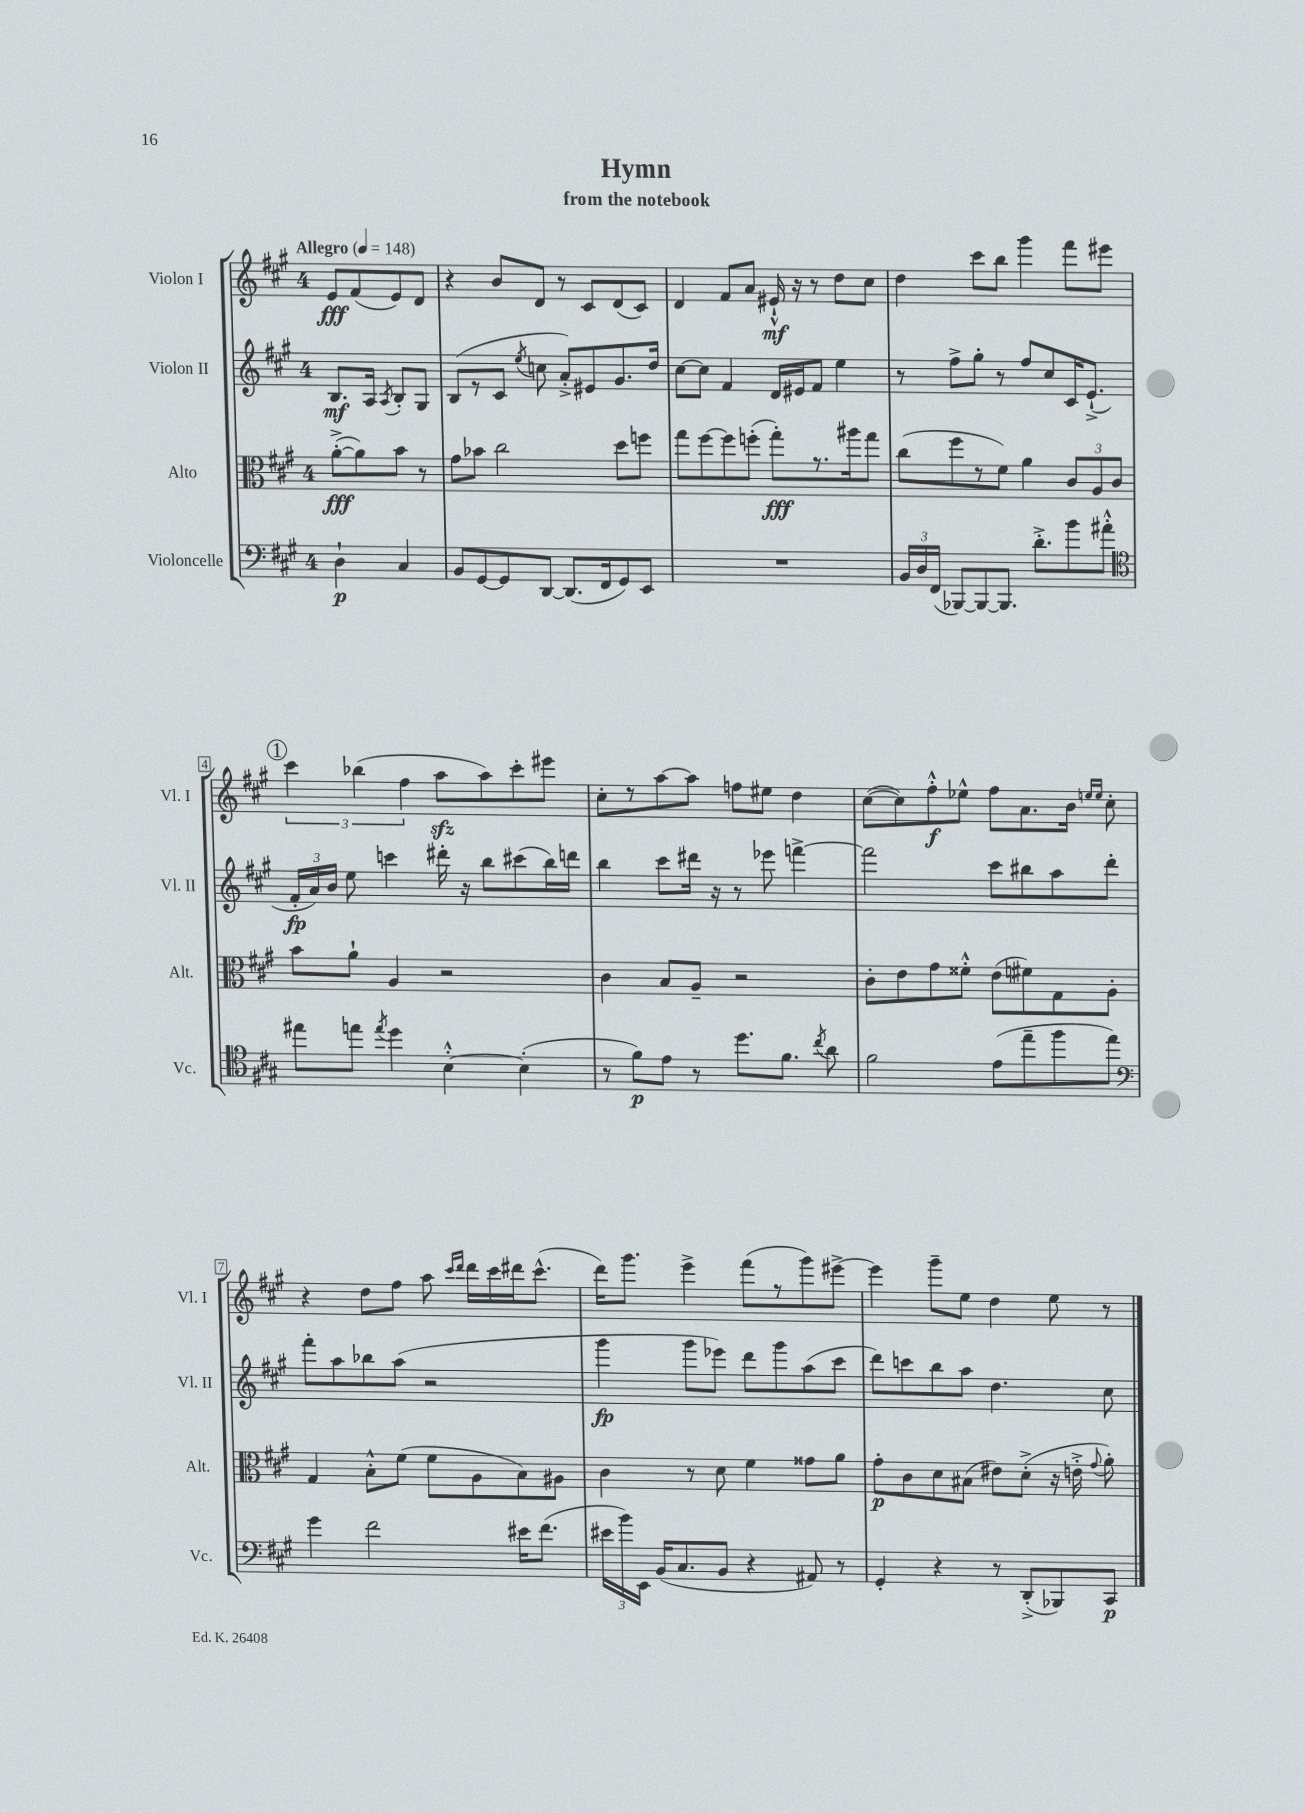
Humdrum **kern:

**kern	**kern	**kern	**kern
*staff4	*staff3	*staff2	*staff1
*clefF4	*clefC3	*clefG2	*clefG2
*k[f#c#g#]	*k[f#c#g#]	*k[f#c#g#]	*k[f#c#g#]
*M4/4	*M4/4	*M4/4	*M4/4
*MM148	*MM148	*MM148	*MM148
4D`	([8a'^	8.B	8e
.	8a])	.	(8f#
.	.	16A	.
.	.	8qA	.
4C#	8b	8B'	8e)
.	8r	8G#	8d
=	=	=	=
8BB	8g#	(8B	4r
[8GG#	8b-	8r	.
8GG#]	2cc#	8c#	8b
.	.	8qee	.
[8DD	.	8cc	8d
(8.DD]	.	8a'^)	8r
.	.	8e#	8c#
16FF#	.	.	.
8GG#)	8dd	8.g#	(8d
8EE	8ff	.	8c#)
.	.	16dd	.
=	=	=	=
1r	8gg#	[8cc#	4d
.	[8ff#	8cc#]	.
.	8ff#]	4f#	8f#
.	(8ff'	.	8a
.	8gg#')	16d	16e#`^^
.	.	16e#	16r
.	8.r	8f#	8r
.	.	4ee	8dd
.	16aa#	.	.
.	8gg#	.	8cc#
=	=	=	=
24BB	(8cc#	8r	4dd
24D	.	.	.
(24FF#	.	.	.
[8BBB-)	8ff#	8ff#^	.
8BBB-_	8r	8gg#'	8ccc#
8.BBB-]	8f#)	8r	8bb
.	4a	8ff#	4ggg#
8.d'^	.	.	.
.	.	8cc#	.
8b	12c#	16c#	8fff#
.	.	(8.e`^	.
.	12A	.	.
8a#'^^	.	.	8eee#
.	12c#	.	.
=	=	=	=
*clefC4	*	*	*
8ee#	8b	24f#'	6ccc#
.	.	24a)	.
.	.	24b	.
8ee	8a`	8ee	.
.	.	.	(6bb-
8qee	.	.	.
4dd	4A	4ccc	.
.	.	.	6ff#
[4B'^^	2r	16ddd#'	8aa
.	.	16r	.
.	.	8bb	8aa)
(4B']	.	(8ccc#	8ccc#'
.	.	16bb)	8eee#
.	.	16ddd	.
=	=	=	=
8r	4c#	4bb	8cc#'
8f#)	.	.	8r
8e	8B	8ccc#	[8aa
8r	8A~	16ddd#	8aa]
.	.	16r	.
8.dd	2r	8r	8ff
.	.	8eee-	8ee#
8.f#	.	.	.
.	.	[4fff^	4dd
8qcc#	.	.	.
8a	.	.	.
=	=	=	=
2f#	8c#'	2fff]	([8cc#
.	8e	.	8cc#])
.	8g#	.	8ff#'^^
.	8f##'^^	.	8ee-^^
(8e	(8e	8ccc#	8ff#
8ee~	8f#)	8bb#	8.a
8ff#	8G#	8aa	.
.	.	.	16b
.	.	.	16qqee
.	.	.	16qqee
8ee)	8A'	8ddd'	8cc#'
=	=	=	=
*clefF4	*	*	*
4g#	4G#	8fff#'	4r
.	.	8aa	.
2f#	8B'^^	8bb-	8dd
.	(8f#	(8aa	8ff#
.	8f#	2r	8aa
.	.	.	16qqccc#
.	.	.	16qqddd
.	8A	.	16ddd
.	.	.	16ccc#
16e#	8B)	.	16ddd#
(8.f#	.	.	(8.ccc#^^
.	8A#	.	.
=	=	=	=
24e#	4c#	4ggg#	16ddd)
24b)	.	.	.
.	.	.	8.ggg#
24EE	.	.	.
(16BB	.	.	.
8.C#	.	.	.
.	8r	8ggg#	4eee^
8BB	8d	8eee-)	.
4r	4f#	8ddd	(8fff#
.	.	8ggg#	8r
8AA#)	8g##	(8aa	8ggg#)
8r	8a	8ccc#	[8eee#^
=	=	=	=
4GG#'	8g#'	8ddd)	4eee#]
.	8c#	8ccc	.
4r	8d	8bb	8ggg#~
.	(8B#	8aa	8ee
8r	8e#)	4.dd	4dd
(8DD'^	(8d'^	.	.
8BBB-)	16r	.	8ee
.	16e'^	.	.
.	8qqg#	.	.
8CC#	8a')	8cc#	8r
==	==	==	==
*-	*-	*-	*-
